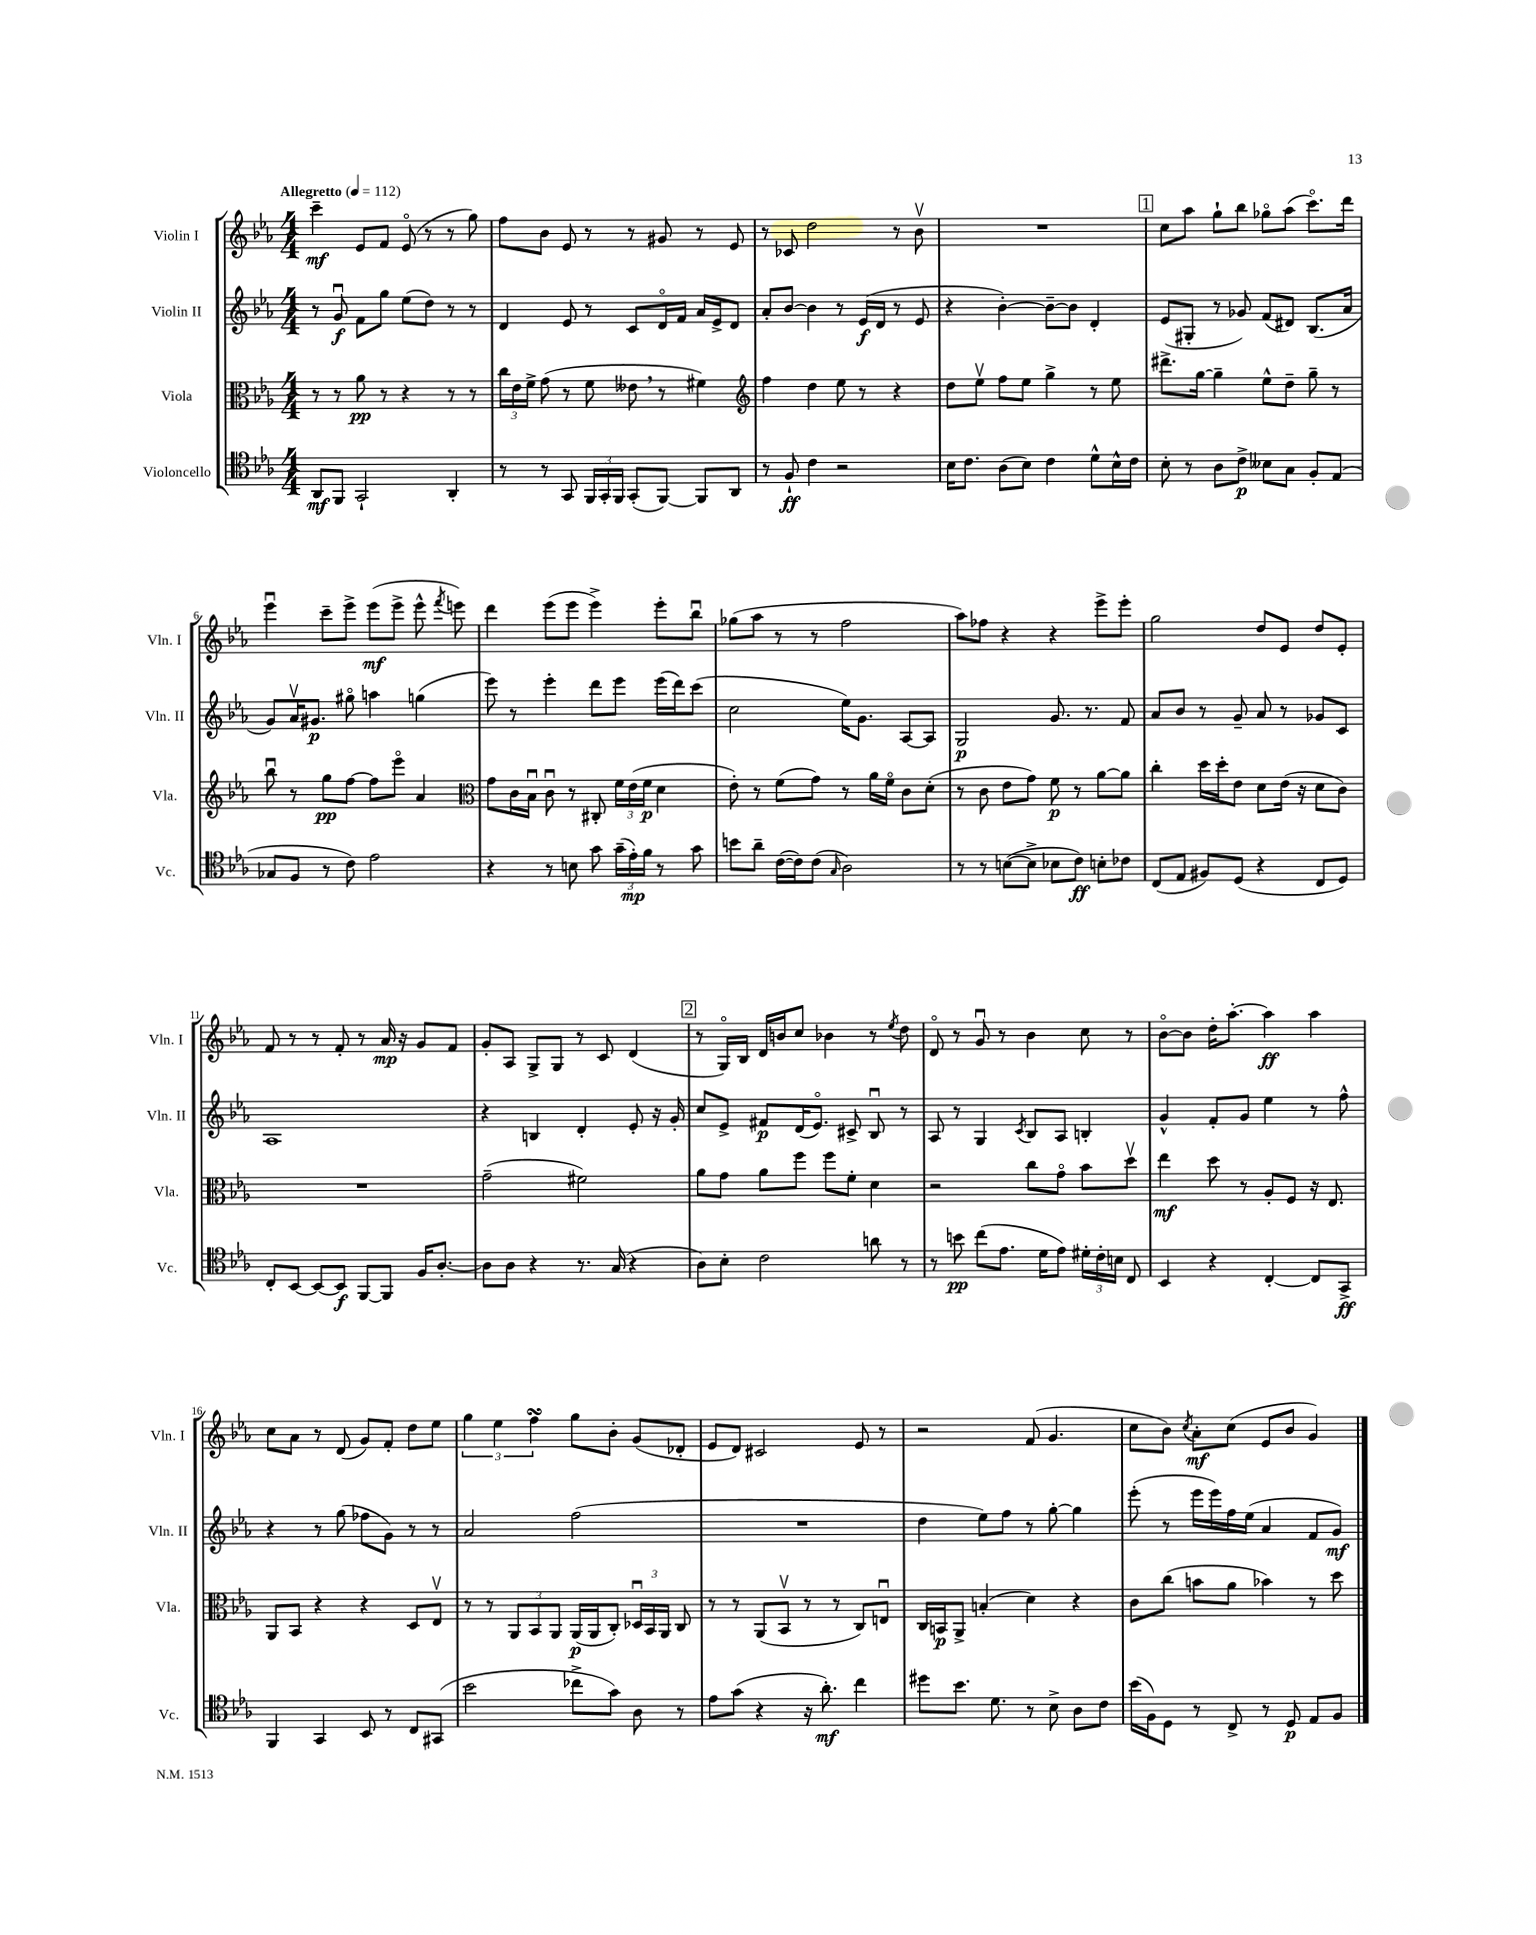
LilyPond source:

<<
\new StaffGroup <<
\new Staff = "s0" \with { instrumentName = "Violin I" shortInstrumentName = "Vln. I" } {
    \clef treble \key ees \major \numericTimeSignature \time 4/4 \tempo "Allegretto" 4 = 112
    \autoBeamOff c'''4--\mf ees'8[ f'8] ees'8\flageolet( r8 r8 g''8) |
    f''8[ bes'8] ees'8 r8 r8 gis'8 r8 ees'8 |
    r8 ces'8 d''2 r8 bes'8\upbow |
    R1 |
    \mark \markup { \box "1" } c''8[ aes''8] g''8[-! bes''8] ges''8[\flageolet aes''8]( c'''8.[\flageolet) d'''16] |
    ees'''4\downbow c'''8[-- ees'''8]-> ees'''8[\mf( ees'''8]-> ees'''8-^ \acciaccatura { f'''8 } e'''8) |
    d'''4 ees'''8[( ees'''8] ees'''4->) ees'''8[-. bes''8]\downbow |
    ges''8[( aes''8] r8 r8 f''2 |
    aes''8[) fes''8] r4 r4 ees'''8[-> ees'''8]-. |
    g''2 d''8[ ees'8] d''8[ ees'8]-. |
    f'8 r8 r8 f'8-. r8 aes'16\mp r16 g'8[ f'8] |
    g'8[-. aes8] g8[-> g8] r8 c'8 d'4( |
    \mark \markup { \box "2" } r8 g16[\flageolet) bes16] d'16[ b'16 c''8] bes'4 r8 \acciaccatura { ees''8 } d''8 |
    d'8\flageolet r8 g'8\downbow r8 bes'4 c''8 r8 |
    bes'8[~\flageolet bes'8] d''16[-. aes''8.]~-. aes''4\ff aes''4 |
    c''8[ aes'8] r8 d'8( g'8[) f'8]-. d''8[ ees''8] |
    \tuplet 3/2 { g''4 ees''4 f''4\turn } g''8[ bes'8]-. g'8[( des'8]-. |
    ees'8[ d'8]) cis'2 ees'8 r8 |
    r2 f'8( g'4. |
    c''8[ bes'8]) \acciaccatura { c''8 } aes'8[-.\mf c''8]( ees'8[ bes'8] g'4) \bar "|." |
}
\new Staff = "s1" \with { instrumentName = "Violin II" shortInstrumentName = "Vln. II" } {
    \clef treble \key ees \major \numericTimeSignature \time 4/4
    \autoBeamOff r8 g'8\downbow\f f'8[ g''8] ees''8[( d''8]) r8 r8 |
    d'4 ees'8 r8 c'8[ d'16\flageolet f'16] aes'16[ ees'16-> d'8] |
    aes'8[-. bes'8]~ bes'4 r8 ees'16[\f( d'16] r8 ees'8 |
    r4 bes'4~-.) bes'8[~-- bes'8] d'4-. |
    \mark \markup { \box "1" } ees'8[( gis8]-. r8 ges'8) f'8[( dis'8]) bes8.[( aes'16] |
    g'8[) aes'16\upbow gis'8.]\p gis''8\flageolet a''4 g''4( |
    ees'''8) r8 ees'''4-. d'''8[ ees'''8] ees'''16[( d'''16) c'''8]( |
    c''2 ees''16[) g'8.] aes8[~ aes8] |
    g2\p g'8. r8. f'8 |
    aes'8[ bes'8] r8 g'8-- aes'8 r8 ges'8[ c'8] |
    aes1 |
    r4 b4 d'4-. ees'8-. r16 g'16-. |
    \mark \markup { \box "2" } c''8[ ees'8]-> fis'8[\p d'16( ees'8.]\flageolet) cis'8-> bes8\downbow r8 |
    aes8 r8 g4 \acciaccatura { c'8 } bes8[ aes8] b4-. |
    g'4-^ f'8[-. g'8] ees''4 r8 f''8-^ |
    r4 r8 g''8( fes''8[ g'8]) r8 r8 |
    aes'2 f''2( |
    R1 |
    d''4 ees''8[) f''8] r8 g''8~-. g''4 |
    ees'''8-.( r8 ees'''16[ ees'''16) f''16 ees''16]( aes'4 f'8[ g'8]\mf) \bar "|." |
}
\new Staff = "s2" \with { instrumentName = "Viola" shortInstrumentName = "Vla." } {
    \clef alto \key ees \major \numericTimeSignature \time 4/4
    \autoBeamOff r8 r8 aes'8\pp r8 r4 r8 r8 |
    \tuplet 3/2 { c''16[ ees'16 f'16]-> } g'8( r8 f'8 eeses'8 \breathe r8 fis'4) |
    \clef treble f''4 d''4 ees''8 r8 r4 |
    d''8[ ees''8]\upbow f''8[ ees''8] g''4-> r8 ees''8 |
    \mark \markup { \box "1" } dis'''8.[-> g''16]~ g''4-- ees''8[-^ d''8]-- g''8-- r8 |
    bes''8\downbow r8 g''8[\pp f''8]~ f''8[ ees'''8]\flageolet aes'4 |
    \clef alto g'8[ c'16 bes16]\downbow c'8\downbow r8 cis8-. \tuplet 3/2 { f'16[ ees'16( f'16]\p } d'4 |
    ees'8-.) r8 f'8[( g'8]) r8 aes'16[ f'16]\flageolet c'8[ d'8]-.( |
    r8 c'8 ees'8[ g'8]) f'8\p r8 aes'8[~ aes'8] |
    c''4-. d''16[ d''16-. ees'8] d'8[ ees'16]( r16 d'8[ c'8]) |
    R1 |
    g'2--( fis'2) |
    \mark \markup { \box "2" } aes'8[ g'8] aes'8[ f''8] f''8[ f'8]-. d'4 |
    r2 c''8[ g'8]\flageolet bes'8[ d''8]\upbow |
    ees''4\mf d''8 r8 aes8[-. f8] r16 ees8. |
    aes,8[ bes,8] r4 r4 d8[ ees8]\upbow |
    r8 r8 \tuplet 3/2 { aes,8[ bes,8 aes,8] } aes,16[\p( aes,16 c8]-.) \tuplet 3/2 { des16[\downbow bes,16 aes,16] } c8 |
    r8 r8 aes,8[( bes,8]\upbow r8 r8 c8[) e8]\downbow |
    c16[ b,16\p aes,8]-> b4-.( d'4) r4 |
    c'8[ c''8]( b'8[ aes'8] bes'4) r8 d''8 \bar "|." |
}
\new Staff = "s3" \with { instrumentName = "Violoncello" shortInstrumentName = "Vc." } {
    \clef tenor \key ees \major \numericTimeSignature \time 4/4
    \autoBeamOff aes,8[\mf f,8] g,2-! aes,4-. |
    r8 r8 g,8 \tuplet 3/2 { f,16[ g,16-. f,16] } g,8[-.( f,8]~) f,8[ aes,8] |
    r8 f8-!\ff c'4 r2 |
    bes16[ c'8.] aes8[( bes8]) c'4 d'8[-^ bes16-^ c'16] |
    \mark \markup { \box "1" } bes8-. r8 aes8[ c'8]->\p beses8[ g8] f8[-. ees8]( |
    ges8[ f8] r8 c'8) ees'2 |
    r4 r8 b8 g'8 \tuplet 3/2 { g'16[--( ees'16-.\mp) f'16] } r8 g'8 |
    b'8[ aes'8]-- c'16[~( c'16) c'8]( \grace { g16 } aes2) |
    r8 r8 b8[~( b8]-> bes8[ c'8]\ff) b8[-. ces'8] |
    c8[( ees8] fis8[) d8]( r4 c8[ d8]) |
    c8[-. bes,8]~ bes,8[~ bes,8]\f f,8[~ f,8] f16[ aes8.]~-. |
    aes8[ aes8] r4 r8. g16( r4 |
    \mark \markup { \box "2" } aes8[) bes8]-. c'2 a'8 r8 |
    r8 b'8\pp c''8[( ees'8.] d'16[ ees'8]) \tuplet 3/2 { dis'16[-. c'16-. b16] } c8 |
    bes,4 r4 c4~-. c8[ g,8]->\ff |
    f,4 g,4 bes,8 r8 c8[ gis,8]( |
    bes'2 ces''8[-> g'8]) aes8 r8 |
    ees'8[ g'8]( r4 r16 aes'8.-.\mf) c''4 |
    dis''8[ bes'8.] d'8. r8 bes8-> aes8[ c'8] |
    bes'16[( f16) d8] r8 c8-> r8 d8\p ees8[ f8] \bar "|." |
}
>>
>>
